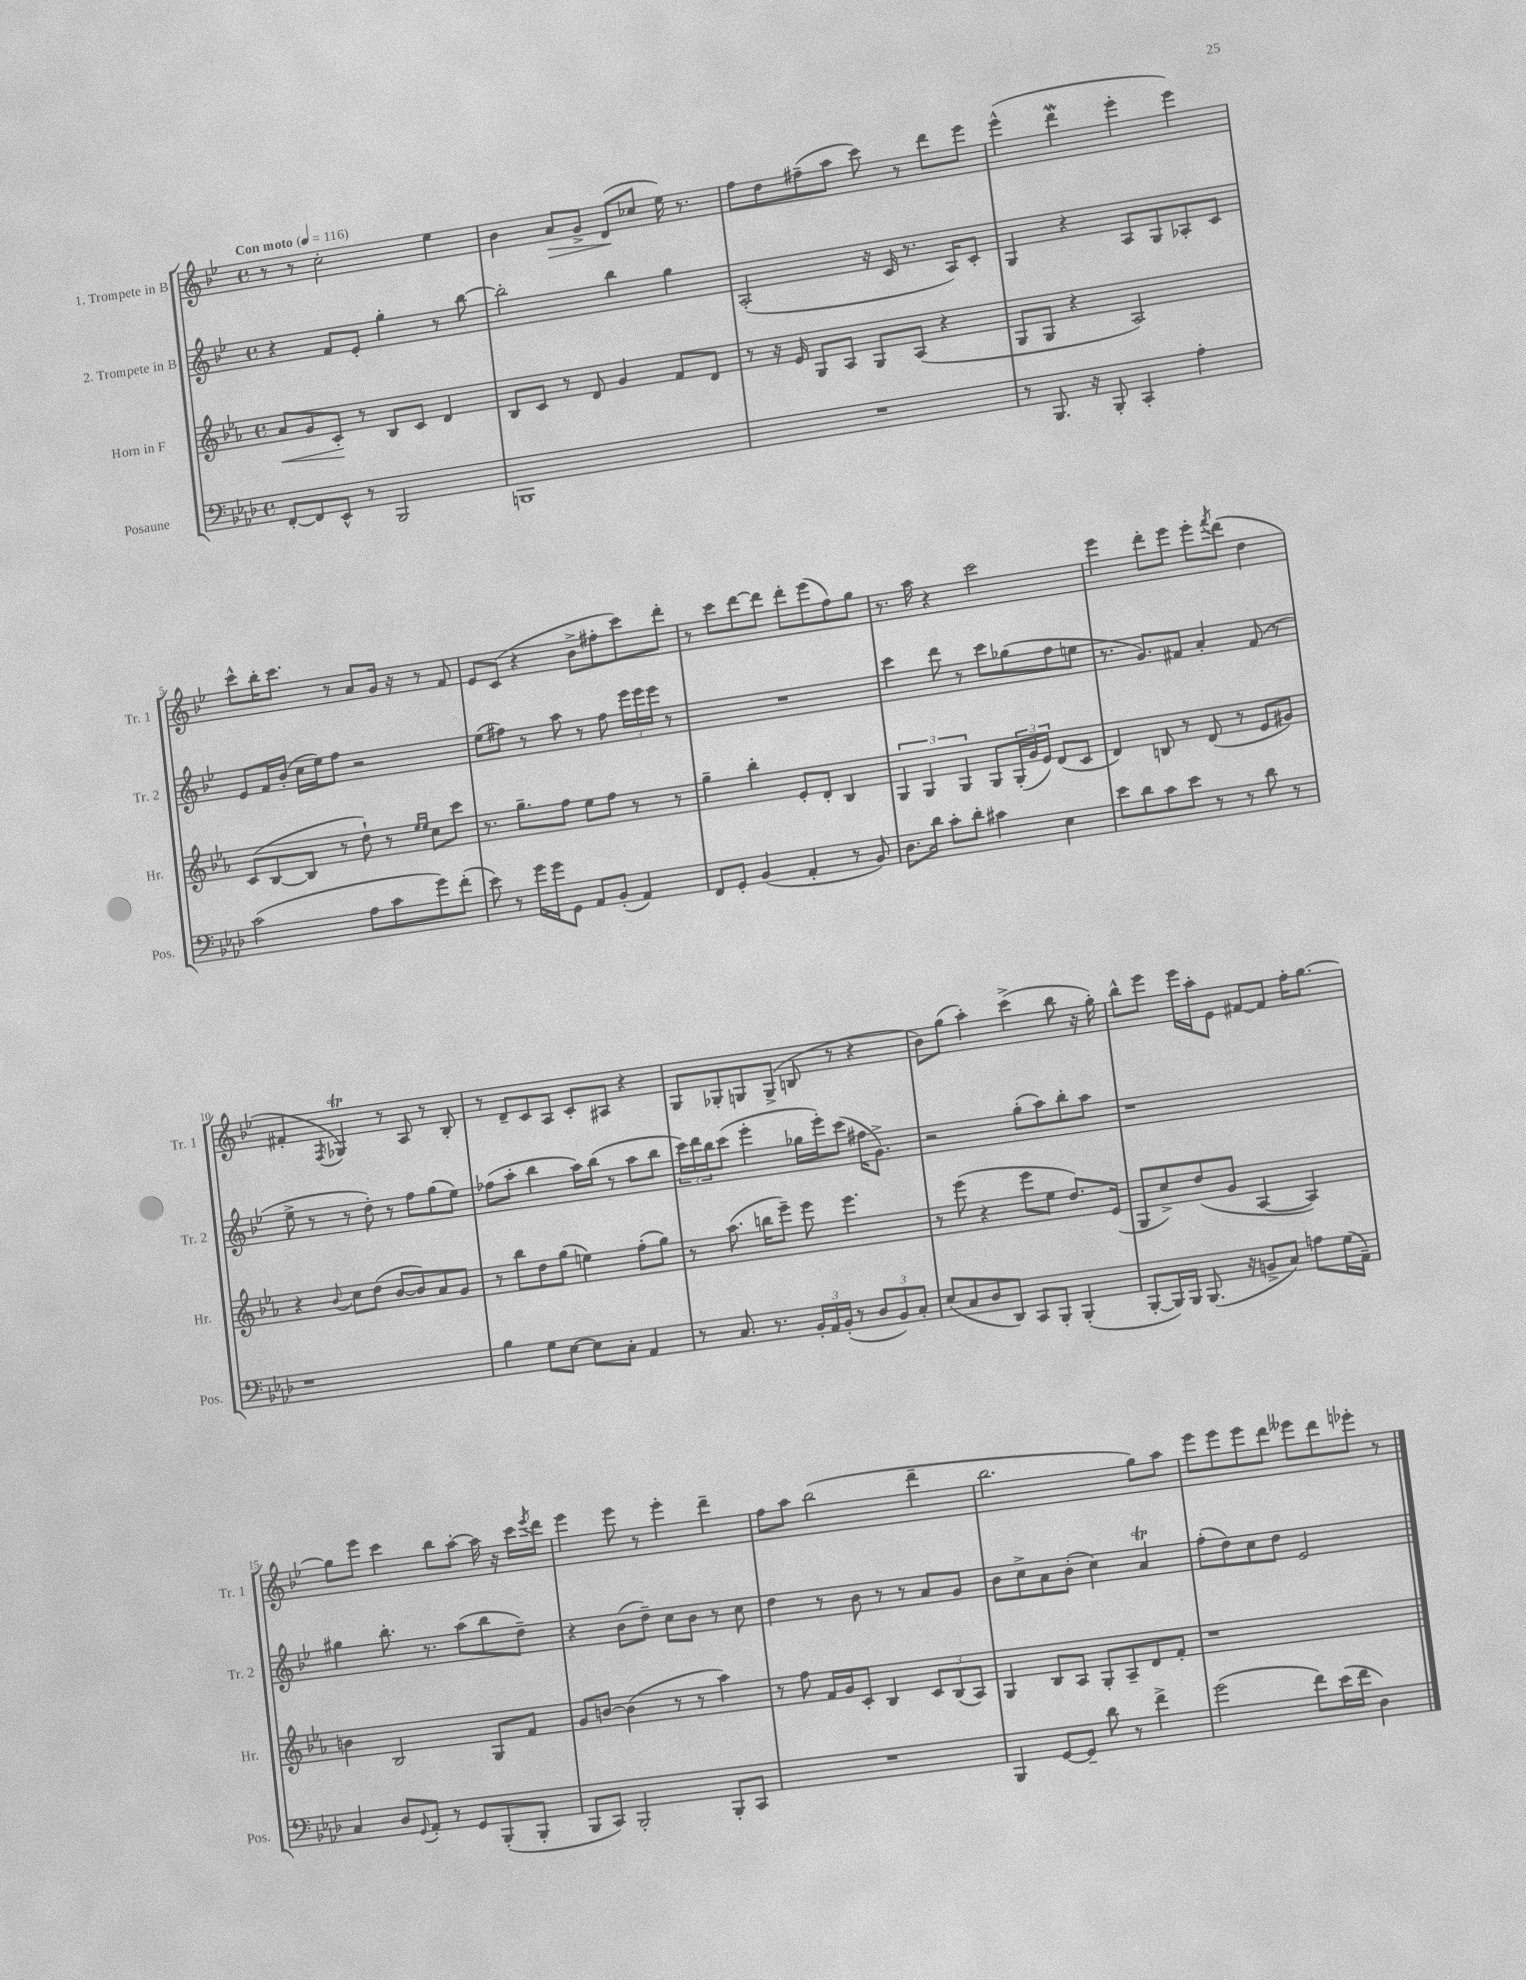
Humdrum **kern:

**kern	**kern	**dynam	**kern	**kern	**dynam
*part4	*part3	*part3	*part2	*part1	*part1
*staff4	*staff3	*staff3	*staff2	*staff1	*staff1
*I"Posaune	*I"Horn in F	*	*I"2. Trompete in B	*I"1. Trompete in B	*
*I'Pos.	*I'Hr.	*	*I'Tr. 2	*I'Tr. 1	*
*clefF4	*clefG2	*	*clefG2	*clefG2	*
*k[b-e-a-d-]	*k[b-e-a-]	*	*k[b-e-]	*k[b-e-]	*
*M4/4	*M4/4	*	*M4/4	*M4/4	*
*met(c)	*met(c)	*	*met(c)	*met(c)	*
*MM116	*MM116	*	*MM116	*MM116	*
=1	=1	=1	=1	=1	=1
!	!	!	!	!LO:TX:a:B:t=Con moto	!
!	!	!LO:HP:b	!	!	!
[8FF'/L	8a-/L	<	4r	8r	.
8FF/]	8g/	.	.	8r	.
8EE-^^/J	8c'/J	.	8f/L	2cc'\	.
8r	8r	[	8e-'/J	.	.
2BBB-/	8B-/L	.	4gg'\	.	.
.	8c/J	.	.	.	.
.	4d/	.	8r	4ee-\	.
.	.	.	[8bb-\	.	.
=2	=2	=2	=2	=2	=2
1BBBn	8B-/L	.	2bb-'\]	4b-\	.
.	8c/J	.	.	.	.
!	!	!	!	!	!LO:HP:b
.	8r	.	.	8a/L	>
.	8d/	.	.	8g^/J	.
.	4g/	.	4bb-\	(8d/L	.
.	.	.	.	8cc-X/J	]
.	8f/L	.	4gg\	16ee-\)	.
.	.	.	.	8.r	.
.	8d/J	.	.	.	.
=3	=3	=3	=3	=3	=3
1r	8r	.	(2A'/	8ff\L	.
.	16r	.	.	8dd\	.
.	16e-/	.	.	.	.
.	8G/L	.	.	(8ff#X~\	.
.	8A-/J	.	.	8aa\J	.
.	8G/L	.	16r	8ccc\)	.
.	.	.	16c/	.	.
.	(8A-/J	.	8.r	8r	.
.	4r	.	.	8ddd\L	.
.	.	.	16A/KL)	.	.
.	.	.	8c'/J	8eee-\J	.
=4	=4	=4	=4	=4	=4
8r	8G/L	.	4G/	(4eee-^^\	.
8.BBB-/	8G/J	.	.	.	.
.	4r	.	4r	4dddW\	.
16r	.	.	.	.	.
8BBB-'/	.	.	.	.	.
4CC'/	2A-/)	.	8A/L	4eee-'\	.
.	.	.	8G/	.	.
4A-'\	.	.	8A-X'/	4eee-\)	.
.	.	.	8c/J	.	.
!!LO:LB:g=z
=5	=5	=5	=5	=5	=5
(2c\	(8c/L	.	8e-/L	8ccc^^\L	.
.	[8B-/	.	16f/L	16bb-'\K	.
.	.	.	(16b-'/JJ	8.ccc\J	.
.	8B-/J]	.	16cc\LL	.	.
.	.	.	16ee-\J)	.	.
.	8r	.	8ff\J	8r	.
8A-\L	8dd`\)	.	2r	8a/L	.
8c\	8r	.	.	16g/Jk	.
.	.	.	.	16r	.
.	16qqee-/LL	.	.	.	.
.	16qqee-/JJ	.	.	.	.
8g\)	8cc\L	.	.	8r	.
(8f'\J	8ccc\J	.	.	8f/	.
=6	=6	=6	=6	=6	=6
8e-\)	8.r	.	(8ee-\L	8e-/L	.
8r	.	.	8ff#X\J)	(8c/J	.
.	8.gg~\L	.	.	.	.
16g\LL	.	.	8r	4r	.
16g\J	.	.	.	.	.
8GG\J	8ff\J	.	8aa\	.	.
8AA-/L	8ee-\L	.	8r	8b-^\L	.
(8BB-'/J	8ff\J	.	8ff#\	8ff#X'\	.
4AA-/)	8r	.	24eee-\LL	8ccc\)	.
.	.	.	24eee-\	.	.
.	.	.	24eee-\JJ	.	.
.	8r	.	8r	8ddd'\J	.
=7	=7	=7	=7	=7	=7
8FF/L	4gg~\	.	1r	8r	.
8GG'/J	.	.	.	8ccc\L	.
(4BB-/	4bb-'\	.	.	[8ddd\	.
.	.	.	.	8ddd\J]	.
4AA-'/	8e-'/L	.	.	8ddd'\L	.
.	8d'/J	.	.	(8eee-\	.
8r	4B-/	.	.	8ff\)	.
8BB-/)	.	.	.	8gg\J	.
=8	=8	=8	=8	=8	=8
8.D-\L	6G/	.	4ccc\	8.r	.
.	6G/	.	.	.	.
16d-\Jk	.	.	.	16aa\	.
8c'\L	.	.	8ddd\	4r	.
.	6G/	.	.	.	.
8d-'\J	.	.	8r	.	.
4c#X\	8G/L	.	8ccc\L	2ccc\	.
.	(24G'/L	.	(8gg-X\	.	.
.	24g/	.	.	.	.
.	24e-/JJ)	.	.	.	.
4E-\	(8d/L	.	8ff\	.	.
.	8c/J	.	8een\J	.	.
=9	=9	=9	=9	=9	=9
8e-\L	4d/)	.	8.r	4eee-\	.
8d-\	.	.	.	.	.
.	.	.	8.g/L)	.	.
8c\	8Bn/	.	.	8ddd'\L	.
8e-\J	8r	.	8f#X/J	8eee-\J	.
8r	(8d/	.	4a'/	8eee-'\L	.
.	.	.	.	8qfff/	.
8r	8r	.	.	(8ddd\J	.
8d-\	8e-/L	.	(8f#/	4dd\	.
8r	8g#X/J)	.	8r	.	.
!!LO:LB:g=z
=10	=10	=10	=10	=10	=10
1r	4r	.	8ee-^\	4f#X'/	.
.	.	.	8r	.	.
.	8qqb-/	.	.	8qF/	.
.	8cc\L	.	8r	4G-XT/)	.
.	(8dd\J	.	8dd'\)	.	.
.	[8b-/L	.	8r	8r	.
.	8b-/])	.	8ff\L	8A/	.
.	8a-/	.	(8gg\	8r	.
.	8g/J	.	8ee-\J)	8B-'/	.
=11	=11	=11	=11	=11	=11
4B-\	8r	.	(8ff-X\L	8r	.
.	8bb-\L	.	8aa'\J	8d~/L	.
8G\L	8dd\	.	4bb-\	8c/	.
[8E-\J	(8gg\J	.	.	8A/J	.
8E-\L]	4een\)	.	16aa\LL)	8c'/L	.
.	.	.	(16bb-\JJ	.	.
8C'\J	.	.	8r	8A#X/J	.
4AA-/	(8ff'\L	.	8aa\L	4r	.
.	8gg\J)	.	8bb-\J	.	.
=12	=12	=12	=12	=12	=12
8r	8r	.	24ccc\LL)	8G/L	.
.	.	.	24ddd\	.	.
.	.	.	24bb-\J	.	.
8.C/	(8.aa-\	.	(8ccc\J	8G-X'/	.
.	.	.	4eee-'\	8Gn/	.
8.r	16bbn\KL	.	.	.	.
.	8eee-~\J)	.	.	(8G^/J	.
24BB-'/LL	8eee-\	.	16gg-X\LL	8Bn/	.
24AA-/	.	.	.	.	.
.	.	.	16eee-'\J)	.	.
(24BB-'/JJ	.	.	.	.	.
8r	4.eee-\	.	(8ccc\J	8r	.
12D-/L	.	.	16ff#X\KL	4r	.
.	.	.	8.g^\J)	.	.
12BB-/)	.	.	.	.	.
12C'/J	.	.	.	.	.
=13	=13	=13	=13	=13	=13
(8E-/L	8r	.	2r	8b-\L)	.
8C/	(8eee-\	.	.	(8gg\J	.
8D-/	4r	.	.	4aa'\)	.
8DD-/J)	.	.	.	.	.
8CC/L	8eee-\L	.	(8gg'\L	(4ccc^\	.
8BBB-'/J	8ee-\J	.	8aa\)	.	.
(4BBB-'/	8.dd/L)	.	8bb-'\	8bb-\	.
.	.	.	8aa\J	16r	.
.	(16e-/Jk	.	.	16gg'\)	.
=14	=14	=14	=14	=14	=14
[8BBB-'/L	8G/L	.	1r	8bb-^^\L	.
16BBB-/L])	8cc^/)	.	.	8eee-\J	.
16BBB-/JJ	.	.	.	.	.
(8.BBB-/	(8dd/	.	.	16eee-\LL	.
.	.	.	.	16aa'\J	.
.	8g/J	.	.	8e-\J	.
16r	.	.	.	.	.
8BBn^/L	[4A-/	.	.	[8f#X/L	.
8C/J)	.	.	.	8f#/J]	.
8An\L	4A-/])	.	.	16ff'\KL	.
.	.	.	.	[8.gg\J	.
(16G\L	.	.	.	.	.
16AA-~\JJ)	.	.	.	.	.
!!LO:LB:g=z
=15	=15	=15	=15	=15	=15
4C/	4bn\	.	4gg#X\	8gg\L]	.
.	.	.	.	8eee-\J	.
8D-/L	2B-/	.	8.bb-'\	4ccc\	.
8qqGG/	.	.	.	.	.
8AA-'/J	.	.	.	.	.
.	.	.	8.r	.	.
8r	.	.	.	8bb-\L	.
8GG/L	.	.	(8aa\L	[8aa'\J	.
(8BBB-'/	8G/L	.	8bb-\	16aa\]	.
.	.	.	.	16r	.
8BBB-'/J	8f/J	.	8dd~\J)	16ccc\LL	.
.	.	.	.	8qeee-/	.
.	.	.	.	16ddd\JJ	.
=16	=16	=16	=16	=16	=16
8BBB-/L	8g/L	.	4r	4eee-\	.
8CC/J)	[8bn/J	.	.	.	.
2BBB-'/	(4b\]	.	(8b-\L	8eee-\	.
.	.	.	8dd~\J)	8r	.
.	8r	.	8cc\L	4eee-'\	.
.	8r	.	8b-\J	.	.
8BBB-'/L	4aa-\)	.	8r	4ddd~\	.
8CC/J	.	.	8cc\	.	.
=17	=17	=17	=17	=17	=17
1r	8r	.	4dd\	8ff\L	.
.	8ff\	.	.	8aa\J	.
.	16f/LL	.	8r	(2bb-\	.
.	16g/J	.	.	.	.
.	8c'/J	.	8b-\	.	.
.	4B-/	.	8r	.	.
.	.	.	8r	.	.
.	12c/L	.	8a/L	4ddd~\	.
.	(12B-/	.	.	.	.
.	.	.	8g/J	.	.
.	12A-/J)	.	.	.	.
=18	=18	=18	=18	=18	=18
4BBB-/	4G/	.	8b-\L	2.bb-\	.
.	.	.	8cc^\	.	.
[8GG/L	8B-/L	.	8a\	.	.
8GG~/J]	8A-/J	.	(8b-'\J	.	.
8d-\	8G'/L	.	4cc\)	.	.
8r	8A-~/	.	.	.	.
4f^\	8d/	.	4at/	8gg\L)	.
.	8f'/J	.	.	8aa\J	.
=19	=19	=19	=19	=19	=19
(2g\	1r	.	(8ff'\L	8eee-\L	.
.	.	.	8dd\)	8eee-\	.
.	.	.	8cc\	8eee-\	.
.	.	.	8dd\J	8ddd\J	.
8f\L)	.	.	2e-/	8eee--X\L	.
(16e-\L	.	.	.	8ddd\	.
16f\JJ	.	.	.	.	.
4D-\)	.	.	.	8eee-X'\J	.
.	.	.	.	8r	.
==	==	==	==	==	==
*-	*-	*-	*-	*-	*-
